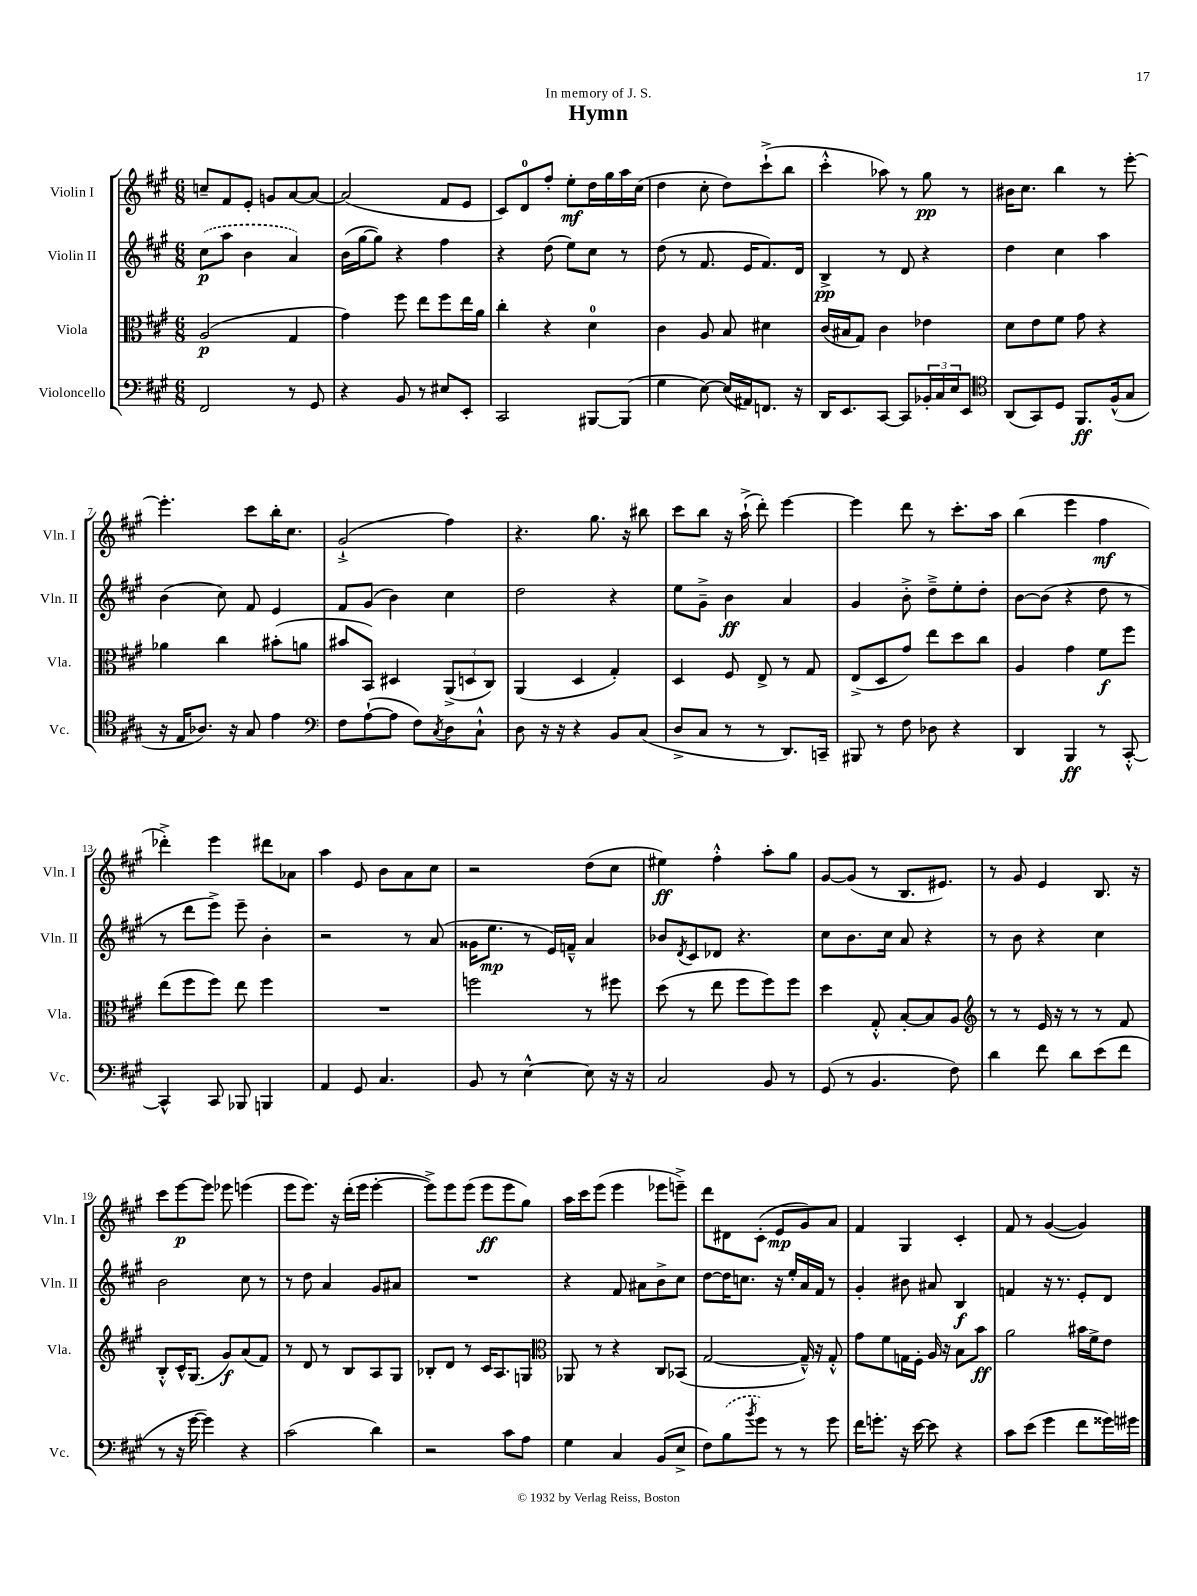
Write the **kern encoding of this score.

**kern	**kern	**kern	**kern
*staff4	*staff3	*staff2	*staff1
*clefF4	*clefC3	*clefG2	*clefG2
*k[f#c#g#]	*k[f#c#g#]	*k[f#c#g#]	*k[f#c#g#]
*M6/8	*M6/8	*M6/8	*M6/8
2FF#/	(2A/	(8cc#\L	8cc~/L
.	.	8aa\J	8f#/
.	.	4b\	8e'/J
.	.	.	8g/L
8r	4G#/	4a/)	[8a/
8GG#/	.	.	8a/_J
=	=	=	=
4r	4g#\)	(16b\LL	(2a/]
.	.	[16gg#\J	.
.	.	8gg#\]J)	.
8BB/	8ff#\	4r	.
8r	8ee\L	.	.
8E#/L	8ff#\	4ff#\	8f#/L
8EE'/J	16ee\L	.	8e/J
.	16a\JJ	.	.
=	=	=	=
2CC#/	4cc#'\	4r	8c#/L)
.	.	.	8d/
.	4r	(8dd\	8ff#'/J
.	.	8ee\L)	8ee'\L
[8BBB#/L	4d\	8cc#\J	16dd\L
.	.	.	16gg#\
(8BBB#/]J	.	8r	16aa\
.	.	.	(16cc#\JJ
=	=	=	=
4G#\	4c#\	(8dd\	4dd\
.	.	8r	.
[8E\)	8A/	8.f#/	8cc#'\
(16E/]LL	8B/	.	8dd\L)
16AA#/J)	.	16e/LK	.
8.FF/J	4d#\	8.f#/)	(8ccc#`^\
.	.	.	8bb\J
16r	.	16d/Jk	.
=	=	=	=
16DD/LK	(16c#/LL	4B^/	4ccc#'^^\
8.EE/	16B#/J	.	.
.	8G#/J)	.	.
[8CC#/J	4c#\	8r	8aa-\)
8CC#/]L	.	8d/	8r
24BB-'/L	4e-\	4r	8gg#\
24C#/	.	.	.
24E/J	.	.	.
8EE/J	.	.	8r
=	=	=	=
*clefC4	*	*	*
(8AA/L	8d\L	4dd\	16b#\LK
.	.	.	8.cc#\J
8GG#/)	8e\	.	.
8D/J	8f#\J	4cc#\	4bb\
8.FF#/L	8g#\	.	.
.	4r	4aa\	8r
(16F#^^/k	.	.	.
8G#/J	.	.	[8eee'\
=	=	=	=
16r	4a-\	(4b\	4.eee'\]
16E/LK	.	.	.
8.A-/J)	.	.	.
.	4cc#\	8cc#\)	.
16r	.	.	.
8G#/	.	8f#/	8ccc#\L
4e\	(8b#'\L	4e/	16bb'\K
.	.	.	8.cc#\J
.	8a\J	.	.
=	=	=	=
*clefF4	*	*	*
8F#\L	8b#/L	8f#/L	(2g#`^/
([8A`\	8BB/J)	(8g#/J	.
8A\]J	4D#/	4b\)	.
8F#\L)	.	.	.
8qC#/	.	.	.
8D\	(12AA^/L	4cc#\	4ff#\)
.	12D/	.	.
8C#`^^\J	.	.	.
.	12C#/J)	.	.
=	=	=	=
8D\	(4AA/	2dd\	4.r
16r	.	.	.
16r	.	.	.
4r	4D/	.	.
.	.	.	8.gg#\
8BB/L	4G#'/)	4r	.
.	.	.	16r
(8C#/J	.	.	8bb#\
=	=	=	=
8D^/L	4D/	8ee\L	8ccc#\L
8C#/J	.	8g#~^\J	8bb\J
8r	8F#/	4b\	16r
.	.	.	(16aa`^\
8r	8E^/	.	8ddd'\)
8.DD/L)	8r	4a/	[4eee\
.	8G#/	.	.
16CC~/Jk	.	.	.
=	=	=	=
8BBB#/	(8E^/L	4g#/	4eee\]
8r	8D/	.	.
8F#\	8g#/J)	8b'^\	8ddd\
8D-\	8ee\L	8dd~^\L	8r
4r	8dd\	8ee'\	8.ccc#'\L
.	8cc#\J	8dd'\J	.
.	.	.	16aa\Jk
=	=	=	=
4DD/	4A/	[8b\L	(4bb\
.	.	(8b\]J	.
4BBB/	4g#\	4r	4eee\
8r	8f#\L	8dd\	4ff#\
[8CC#'^^/	8ff#\J	8r	.
=	=	=	=
4CC#^^/]	(8ee\L	8r	4ddd-'^\)
.	8ff#\	8ddd\L	.
8CC#/	8ff#\J)	8eee^\J)	4eee\
8BBB-/	8ee\	8eee~\	.
4BBB/	4ff#\	4b'\	8ddd#\L
.	.	.	8a-\J
=	=	=	=
4AA/	2.r	2r	4aa\
8GG#/	.	.	8e/
4.C#/	.	.	8b\L
.	.	8r	8a\
.	.	(8a/	8cc#\J
=	=	=	=
8BB/	2ff\	16g##\LK	2r
.	.	8.ee\J	.
8r	.	.	.
[4E^^\	.	8r	.
.	.	16e/LL)	.
.	.	16f~^^/JJ	.
8E\]	8r	4a/	(8dd\L
16r	8ff#\	.	8cc#\J
16r	.	.	.
=	=	=	=
2C#/	(8dd\	8b-/L	4ee#\)
.	.	8qd/	.
.	8r	8c#/	.
.	8ee\	8d-/J	4ff#'^^\
.	8ff#\L	4.r	.
8BB/	8ff#\)	.	8aa'\L
8r	8ff#\J	.	8gg#\J
=	=	=	=
(8GG#/	4dd\	8cc#\L	[8g#/L
8r	.	8.b\	(8g#/]J
4.BB/	8G#'^^/	.	8r
.	.	16cc#\Jk	.
.	[8B'/L	8a/	8.B/L
.	8B/]	4r	.
.	.	.	8.e#/J)
8F#\)	8A/J	.	.
=	=	=	=
*	*clefG2	*	*
4d\	8r	8r	8r
.	8r	8b\	8g#/
8f#\	16e/	4r	4e/
.	16r	.	.
8d\L	8r	.	.
(8e\	8r	4cc#\	8.B/
8f#\J	8f#/	.	.
.	.	.	16r
=	=	=	=
8r	8B'^^/L	2b\	8ccc#\L
16r	16c#^^/K	.	[8eee\
[16g#\	(8.G#/J	.	.
4g#\])	.	.	8eee\]J
.	8g#/L)	.	8eee-\
4r	(8a/	8cc#\	(4eee\
.	8f#/J)	8r	.
=	=	=	=
(2c#\	8r	8r	8eee\L
.	8d/	8dd\	8.eee\J)
.	8r	4a/	.
.	.	.	16r
.	8B/L	.	(16ddd'\LL
.	.	.	16eee\JJ
4d\)	8A/	8g#/L	[4eee'\
.	8G#/J	8a#/J	.
=	=	=	=
2r	8B-'/L	2.r	8eee^\]L)
.	8d/J	.	8eee\
.	8r	.	(8eee\J
.	16c#/LK	.	8eee\L
.	8.A/	.	.
8c#\L	.	.	8eee\
8A\J	8G/J	.	8gg#\J)
=	=	=	=
*	*clefC3	*	*
4G#\	8AA-/	4r	16aa\LL
.	.	.	16ccc#\J
.	8r	.	(8eee\J
4C#/	4r	8f#/	4eee\
.	.	8a#\L	.
(8BB/L	8C#/L	8b^\	8eee-\L
8E^/J	(8BB-/J	8cc#\J	8eee~^\J)
=	=	=	=
8F#\L)	[2G#/	[8dd\L	8ddd\L
(8B\	.	16dd\]K	8d#\
.	.	8.cc\J	.
8qb/	.	.	.
8g#\J)	.	.	(8c#'\J
8r	.	16r	8e/L
.	.	16ee'/LL	.
8r	16G#~^^/])	16a/	8g#/)
.	16r	16f#/JJ	.
8g#\	8G#'^^/	8r	8a/J
=	=	=	=
16f#\LK	8g#\L	4g#'/	4f#/
8.g'\J	.	.	.
.	8f#\	.	.
16r	16G\L	8b#\	4G#/
[16e\	16F#'\JJ	.	.
8e\]	16A/	8a#/	.
.	16r	.	.
4r	8B\L	4B/	4c#'/
.	8b\J	.	.
=	=	=	=
8c#\L	2a\	4f/	8f#/
(8e\J	.	.	8r
4g#\	.	16r	([4g#/
.	.	8.r	.
8f#\L	16b#\LL	8e'/L	4g#/])
.	16f#^\J	.	.
16g##\L)	8e\J	8d/J	.
16g#\JJ	.	.	.
==	==	==	==
*-	*-	*-	*-
